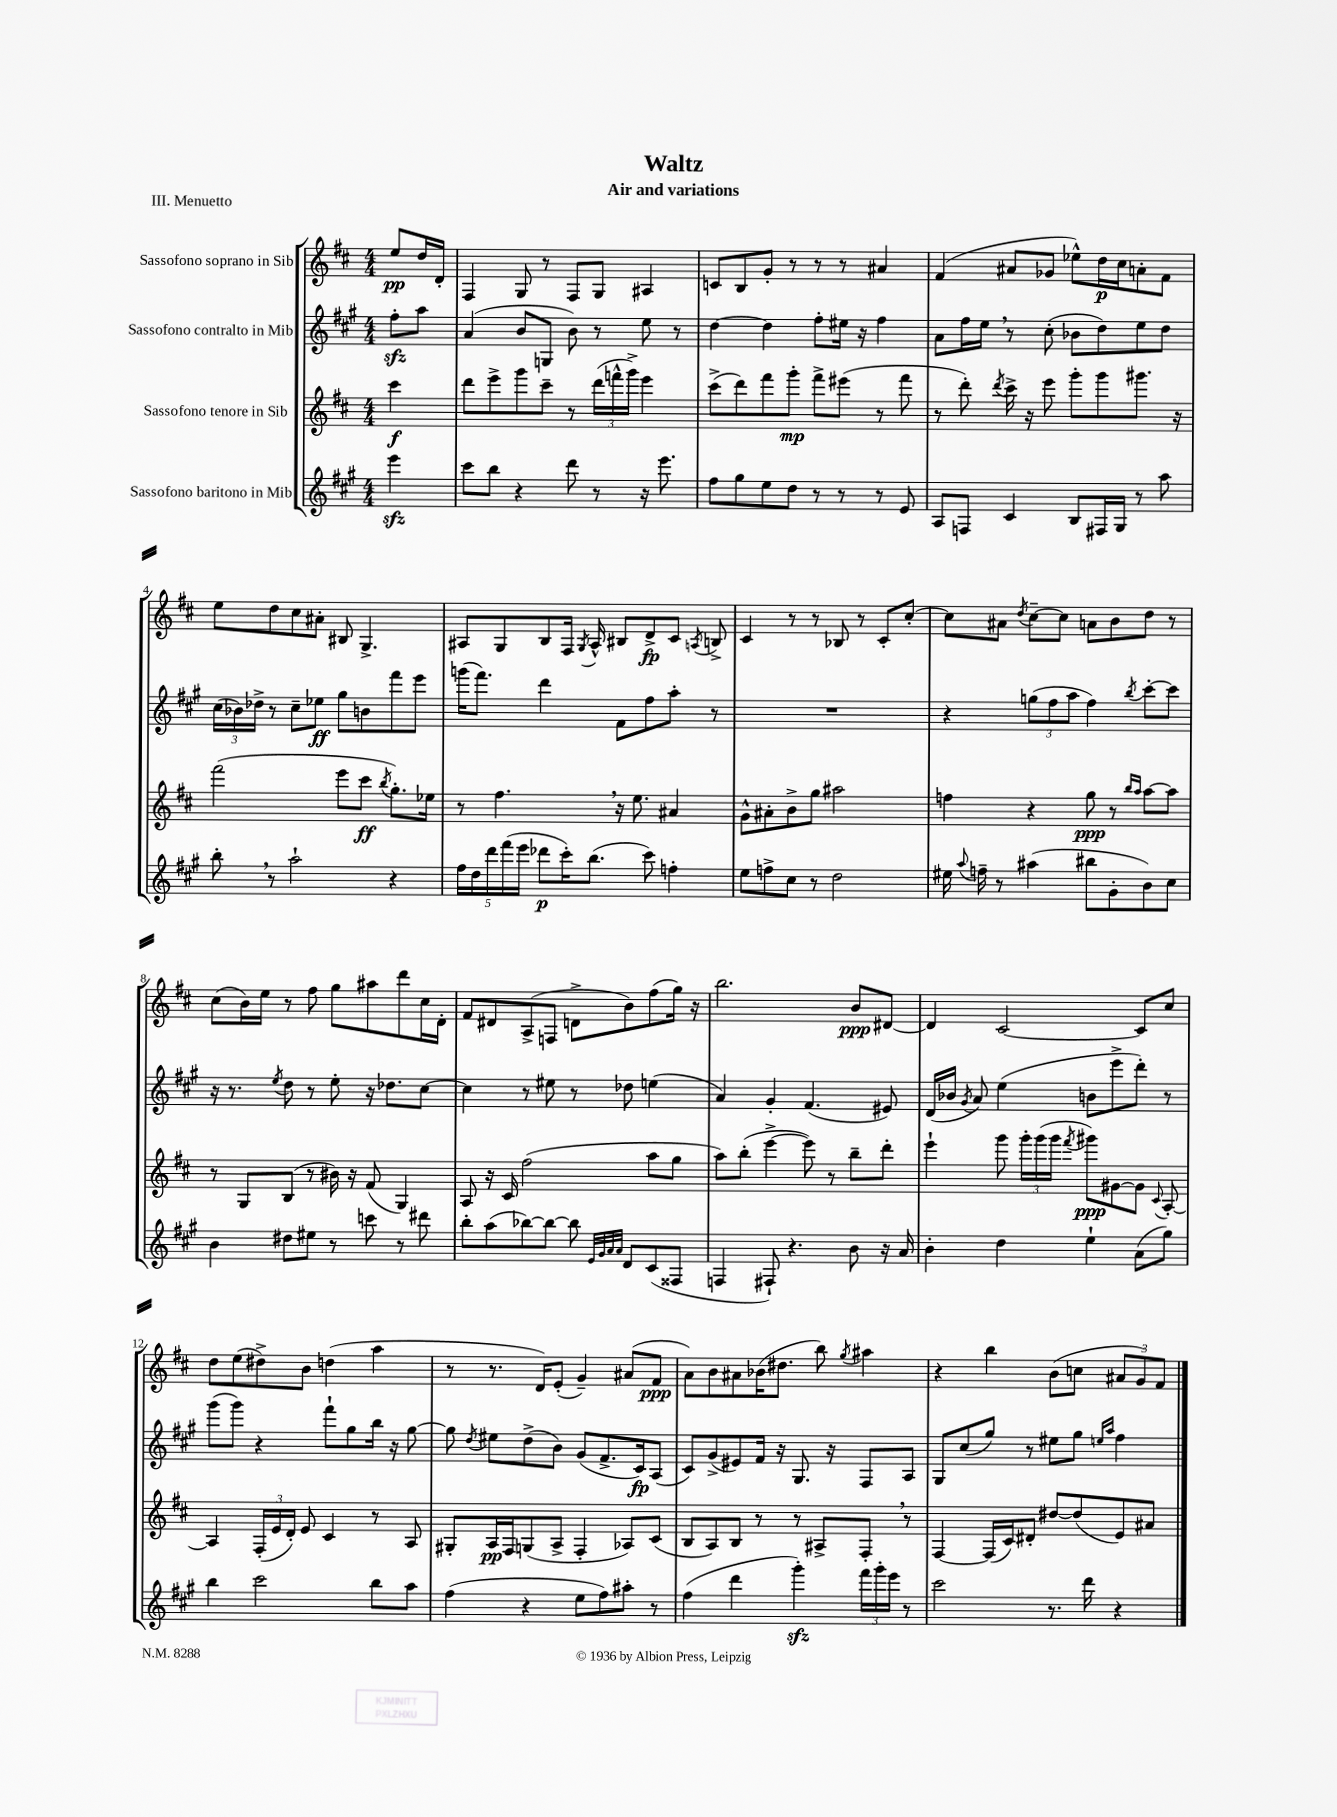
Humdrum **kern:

**kern	**kern	**kern	**kern
*staff4	*staff3	*staff2	*staff1
*clefG2	*clefG2	*clefG2	*clefG2
*k[f#c#g#]	*k[f#c#]	*k[f#c#g#]	*k[f#c#]
*M4/4	*M4/4	*M4/4	*M4/4
4eee\	4ccc#\	8ff#'\L	8ee/L
.	.	8aa\J	16dd/L
.	.	.	16d'/JJ
=	=	=	=
8ccc#\L	8ddd\L	(4a/	4F#/
8bb\J	8eee^\	.	.
4r	8ggg\	8b/L	8G/
.	8ccc#~\J	8G/J	8r
8ddd\	8r	8b\)	8F#/L
8r	(24ddd\LL	8r	8G/J
.	24fff^^\	.	.
.	24ggg^\JJ)	.	.
16r	4eee\	8ee\	4A#/
8.eee\	.	.	.
.	.	8r	.
=	=	=	=
8ff#\L	(8ccc#^\L	[4dd\	8c/L
8gg#\	8ddd\)	.	8B/
8ee\	8fff#\	4dd\]	8g'/J
8dd\J	8ggg'\J	.	8r
8r	8fff#^\L	8ff#'\L	8r
8r	(8eee#\J	16ee#\Jk	8r
.	.	16r	.
8r	8r	4ff#\	4a#/
8e/	8fff#\	.	.
=	=	=	=
8A/L	8r	8a\L	(4f#/
8F/J	8ddd'\)	16ff#\L	.
.	.	16ee\JJ	.
.	8qddd/	.	.
4c#/	16ccc#^\	8r	8a#/L
.	16r	.	.
.	8eee\	(8cc#'\	8g-/J
8B/L	8ggg'\L	8b-\L	8ee-^^\L)
16F#/L	8ggg\	8dd\)	16dd\L
16G#/JJ	.	.	16cc#\J
8r	8.ggg#\J	8ee\	8a'\
8aa\	.	8dd\J	8f#\J
.	16r	.	.
=	=	=	=
8bb'\	(2fff#\	(24cc#\LL	8ee\L
.	.	24b-\)	.
.	.	24dd-^\JJ	.
8r	.	8r	8dd\
2aa`\	.	8cc#~\L	8cc#\
.	.	8ee-\J	8a#'\J
.	8eee\L	8gg#\L	8B#/
.	8ccc#\J	8b\	4.G^/
.	8qbb/	.	.
4r	8.gg'\L)	8fff#\	.
.	.	8eee\J	.
.	16ee-\Jk	.	.
=	=	=	=
20ff#\LL	8r	(16ggg\LK	8A#/L
20dd\	.	.	.
.	.	8.fff#\J)	.
20ddd\	.	.	.
.	4.ff#\	.	8G/
(20fff#\	.	.	.
20eee\JJ	.	.	.
8ddd-\L	.	4ddd\	8B/
16ccc#'\K)	.	.	16F#/Jk
.	.	.	8qG/
(8.bb\J	.	.	16A#^^/
.	16r	8f#\L	8B#/L
.	8.ee\	.	.
8ccc#\)	.	8ff#\	8d^/
4ff'\	4a#/	8aa'\J	8c#/J
.	.	.	8qA/
.	.	8r	8B^/
=	=	=	=
8ee\L	8g^^\L	1r	4c#/
8ff^\	8a#'\	.	.
8cc#\J	8b^\	.	8r
8r	8gg\J	.	8r
2dd\	2aa#\	.	8B-/
.	.	.	8r
.	.	.	8c#'/L
.	.	.	[8cc#'/J
=	=	=	=
16ee#\	4ff\	4r	8cc#\]L
8qqaa/	.	.	.
16ff~\	.	.	.
8r	.	.	8a#\J
.	.	.	8qdd/
(4aa#\	4r	(12gg\L	[8cc#~\L
.	.	12ff#\	.
.	.	.	8cc#\]J
.	.	12aa\J	.
8bb#\L	8gg\	4ff#\)	8a\L
8g#'\	8r	.	8b\
.	16qqbb/LL	.	.
.	16qqaa/JJ	8qbb/	.
8b\)	[8aa\L	[8ccc#'\L	8dd\J
8cc#\J	8aa\]J	8ccc#\]J	8r
=	=	=	=
4b\	8r	16r	(8cc#\L
.	.	8.r	.
.	8G/L	.	16b\L)
.	.	.	16ee\JJ
.	.	8qee/	.
8dd#\L	(8B/J	8dd\	8r
8ee#\J	8r	8r	8ff#\
8r	16b#\)	8ee'\	8gg\L
.	16r	.	.
8ccc\	(8f#/	16r	8aa#\
.	.	8.dd-\L	.
8r	4G/)	.	8ddd\
8ddd#\	.	[8cc#\J	16cc#\L
.	.	.	16d'\JJ
=	=	=	=
8bb'\L	8A/	4cc#\]	8f#/L
(8aa\	16r	.	8d#/
.	16c#/	.	.
[8bb-\)	(2ff#\	8r	(8A^/
8bb-\_J	.	8ee#\	8F/J
8bb-\]	.	8r	8d^\L
32qqe/LLL	.	.	.
32qqg#/	.	.	.
32qqa/	.	.	.
32qqa/JJJ	.	.	.
8d/L	.	8dd-\	8b\)
(8c#/	8aa\L	(4ee\	(8ff#\
8F##/J	8gg\J	.	16gg\Jk)
.	.	.	16r
=	=	=	=
4F/	8aa\L)	4a/)	2.bb\
.	(8bb'\J	.	.
8F#`/)	[4eee^\	4g#'/	.
4.r	.	.	.
.	8eee\])	(4.f#/	.
.	8r	.	.
8b\	8bb~\L	.	8b/L
16r	8ddd'\J	8e#/)	[8d#/J
16a/	.	.	.
=	=	=	=
4b'\	4eee`\	(16d/LL	4d#/]
.	.	16b-/JJ	.
.	.	8qg#/	.
.	.	8a/)	.
4dd\	8ggg\	(4ee\	[2c#/
.	24ggg'\LL	.	.
.	(24ggg\	.	.
.	24ggg\JJ	.	.
.	8qfff#/	.	.
4ee`\	8ggg#\L)	8b\L	.
.	[8g#\	8eee^\	.
(8a\L	8g#\]J	8ddd'\J)	8c#/]L
.	8qqc#/	.	.
8gg#\J)	[8A'/	8r	8cc#/J
=	=	=	=
4bb\	4A/]	(8ggg#\L	8dd\L
.	.	8ggg#\J)	(8ee\
2ccc#\	(24F#'/LL	4r	8dd#^\)
.	24e/	.	.
.	24d'/JJ)	.	.
.	8e/	.	8b\J
.	4c#/	8fff#`\L	(4dd\
.	.	8gg#\	.
8bb\L	8r	16bb\Jk	4aa\
.	.	16r	.
8aa\J	8A/	[8gg#\	.
=	=	=	=
(4ff#\	8G#'/L	8gg#\]	8r
.	.	8qdd/	.
.	16A/L	8ee#\L	8.r
.	16F#/J	.	.
4r	(8G/	(8dd^\	.
.	.	.	16d/LK)
.	8A^/J	8b\J)	(8e'/J
8ee\L	4F#'/	(8g#/L	4g~/)
8ff#\)	.	8.f#^/	.
8aa#'\J	8A-/L)	.	(8a#/L
.	.	16c#/k)	.
8r	(8c#/J	(8A/J	8f#/J
=	=	=	=
(4ff#\	8B/L	8c#/L)	8a\L)
.	8A/)	(8g#^/	8b\
4ddd\	8B/J	8e#/)	8a#\
.	8r	16f#/Jk	(16b-\K
.	.	16r	8.dd#\J
4ggg#'\)	8r	8.G#/	.
.	8A#^/L	.	8bb\)
.	.	16r	.
.	.	.	8qgg/
24fff#\LL	8F#'/J	8F#/L	4aa#\
24ggg#'\	.	.	.
24eee\JJ	.	.	.
8r	8r	8A/J	.
=	=	=	=
2ccc#\	[4F#/	8G#/L	4r
.	.	(8cc#/	.
.	(16F#/]LL	8gg#/J)	4bb\
.	16c#/J)	.	.
.	8d#'/J	8r	.
8.r	[8dd#/L	8ee#\L	(8b\L
.	(8dd#/]	8gg#\J	8cc\J
16ddd\	.	.	.
.	.	16qqee/LL	.
.	.	16qqaa/JJ	.
4r	8e/)	4ff#\	12a#/L
.	.	.	12g/)
.	8a#/J	.	.
.	.	.	12f#/J
==	==	==	==
*-	*-	*-	*-
